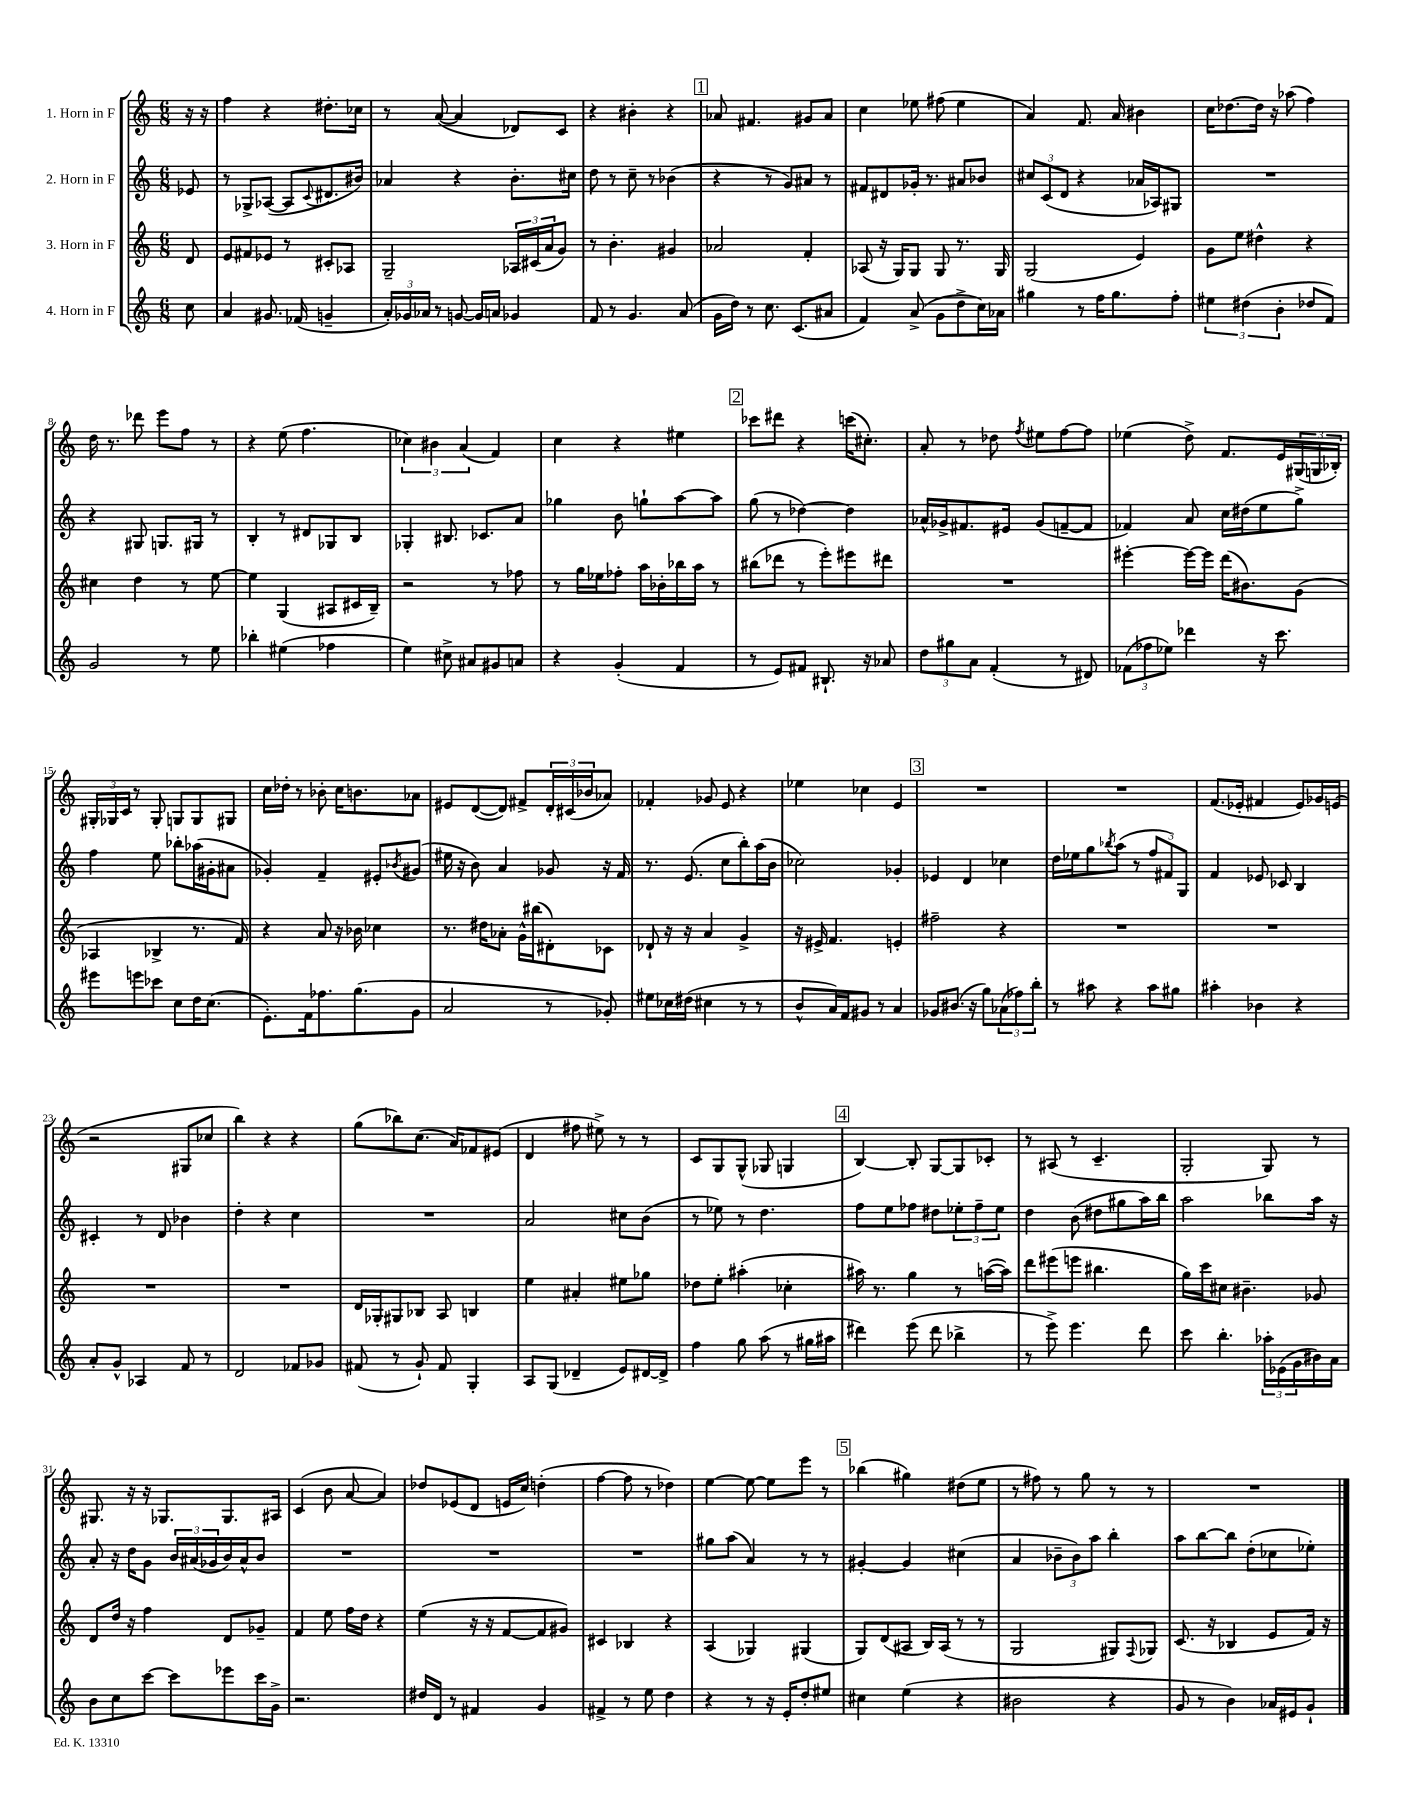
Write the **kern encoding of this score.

**kern	**kern	**kern	**kern
*staff4	*staff3	*staff2	*staff1
*clefG2	*clefG2	*clefG2	*clefG2
*k[]	*k[]	*k[]	*k[]
*M6/8	*M6/8	*M6/8	*M6/8
8cc	8d	8e-	16r
.	.	.	16r
=	=	=	=
4a	8e	8r	4ff
.	8f#	8G-^	.
8.g#	8e-	([8A-	4r
.	8r	8A-]	.
(16f-	.	.	.
.	.	8qqc	.
4g~	8c#'	8.d#	8.dd#'
.	8A-	.	.
.	.	16b#)	16cc-
=	=	=	=
24a')	2G~	4a-	8r
24g-	.	.	.
24a-	.	.	.
8r	.	.	([8a
[8g	.	4r	4a]
16g]	.	.	.
16a	.	.	.
4g-	24A-	8.b'	8d-)
.	(24c#	.	.
.	24a	.	.
.	8g)	.	8c
.	.	16cc#	.
=	=	=	=
8f	8r	8dd	4r
8r	4.b'	8r	.
4.g	.	8cc~	4b#'
.	.	8r	.
.	4g#	(4b-	4r
(8a	.	.	.
=	=	=	=
16g	2a-	4r	8a-
16dd)	.	.	.
8r	.	.	4.f#
8.cc	.	8r	.
.	.	8g)	.
(8.c	.	.	.
.	4f'	8a#	8g#
8a#	.	8r	8a-
=	=	=	=
4f)	(8A-	8f#	4cc
.	16r	8d#	.
.	16G)	.	.
(8a^	8G	16g-'	8ee-
.	.	8.r	.
8g	8G	.	(8ff#
8dd^	8.r	8a#	4ee-
16cc)	.	8b-	.
16a-	16G	.	.
=	=	=	=
4gg#	(2G	12cc#	4a)
.	.	(12c	.
.	.	12d	.
8r	.	4r	8.f
16ff	.	.	.
8.gg#	.	.	16a
.	4e)	16a-	4b#
.	.	16A-)	.
8ff'	.	8G#	.
=	=	=	=
6ee#	8g	2.r	16cc
.	.	.	[8.dd-
.	8ee	.	.
(6dd#	.	.	.
.	4dd#^^	.	16dd-]
.	.	.	16r
6b'	.	.	.
.	.	.	(8aa-
8dd-	4r	.	4ff)
8f)	.	.	.
=	=	=	=
2g	4cc#	4r	16dd
.	.	.	8.r
.	4dd	8G#	8ddd-
.	.	8.G	8eee
8r	8r	.	8ff
.	.	16G#	.
8ee	[8ee	8r	8r
=	=	=	=
4bb-'	4ee]	4B'	4r
(4ee#	(4G	8r	(8ee
.	.	8d#	4.ff
4ff-	8A#	8G-	.
.	16c#	8B	.
.	16B~)	.	.
=	=	=	=
4ee)	2r	4G-'	6cc-)
.	.	.	6b#
8cc#^	.	8.B#	.
.	.	.	(6a
8a#	.	.	.
.	.	8.c-	.
8g#	8r	.	4f)
8a	8ff-	8a	.
=	=	=	=
4r	8r	4gg-	4cc
.	16gg	.	.
.	16ee-	.	.
(4g'	8ff-'	8b	4r
.	16aa	8gg`	.
.	16b-'	.	.
4f	16bb-	[8aa	4ee#
.	16aa	.	.
.	8r	8aa]	.
=	=	=	=
8r	(8bb#	(8gg	8ccc-
8e)	8ddd-	8r	8ddd#
8f#	8r	[4dd-)	4r
8.B#`	8eee')	.	.
.	8eee#	4dd-]	(16ccc
16r	.	.	8.cc#')
8a-	8ddd#	.	.
=	=	=	=
12dd	2.r	16a-^^	8a'
.	.	16g-^	.
12gg#	.	.	.
.	.	8.f#	8r
12a	.	.	.
(4f'	.	.	8dd-
.	.	16e#	.
.	.	.	8qff
.	.	(8g-	8ee#
8r	.	[8f~	[8ff
8d#)	.	8f]	8ff]
=	=	=	=
(12f-	[4eee#'	4f-)	(4ee-
12ff-	.	.	.
12ee-)	.	.	.
4ddd-	16eee#_	8a	8dd^)
.	16eee#]	.	.
.	(16ddd	16cc	8.f
.	8.b#)	(16dd#	.
16r	.	8ee	.
8.ccc	.	.	16e
.	(8g	8gg^)	(24G#
.	.	.	24G
.	.	.	24B-')
=	=	=	=
8eee#	4A-	4ff	24G#'
.	.	.	24G-
.	.	.	24c
8eee	.	.	8r
8ccc-	4B-^	8ee	8G-'
8cc	.	8bb-'	8G
16dd	8.r	(16aa-	8G
(8.cc	.	16g#'	.
.	.	8a#	8G#
.	16f)	.	.
=	=	=	=
8.e')	4r	4g-')	16cc
.	.	.	16dd-'
.	.	.	8r
16f	.	.	.
8.ff-	8a	4f~	8b-'
.	16r	.	16cc
(8.gg	16b-	.	8.b
.	4cc-	8e#'	.
.	.	8qb-	.
8g	.	(8g#	8a-
=	=	=	=
2a	8.r	16ee#	8e#
.	.	16r	.
.	.	8b)	([8d
.	16dd#	.	.
.	8a-'	4a	8d])
.	16g^^	.	8f#^
.	(16bb#	.	.
8r	8d#')	8g-	24d'
.	.	.	(24c#
.	.	.	24b-
8g-')	8c-	16r	8a-)
.	.	16f	.
=	=	=	=
8ee#	8d-`	8.r	4f-'
16cc-	16r	.	.
(16dd#	16r	(8.e	.
4cc#	4a	.	8g-
.	.	8cc	8e
8r	4g^	8bb')	4r
8r	.	(16aa	.
.	.	16b	.
=	=	=	=
8b^^	16r	2cc-)	4ee-
.	16e#^	.	.
16a)	4.f	.	.
16f	.	.	.
8g#	.	.	4cc-
8r	.	.	.
4a	4e'	4g-'	4e
=	=	=	=
8g-	2ff#~	4e-	2.r
(8.b#	.	.	.
.	.	4d	.
16r	.	.	.
8gg)	.	.	.
(12a-	4r	4cc-	.
12ff-)	.	.	.
12bb'	.	.	.
=	=	=	=
8r	2.r	16dd	2.r
.	.	16ee-	.
8aa#	.	8gg	.
.	.	8qbb-	.
4r	.	(8aa	.
.	.	8r	.
8aa#	.	12ff	.
.	.	12f#)	.
8gg#	.	.	.
.	.	12G	.
=	=	=	=
4aa#'	2.r	4f	(8.f
.	.	.	16e-'
4b-	.	8e-	4f#
.	.	8c-	.
4r	.	4B	8e-)
.	.	.	16g-
.	.	.	(16e
=	=	=	=
8a'	2.r	4c#'	2r
8g^^	.	.	.
4A-	.	8r	.
.	.	8d	.
8f	.	4b-	8G#
8r	.	.	8cc-
=	=	=	=
2d	2.r	4dd'	4bb)
.	.	4r	4r
8f-	.	4cc	4r
8g-	.	.	.
=	=	=	=
(8f#	16d	2.r	(8gg
.	16G-'	.	.
8r	8G#	.	8bb-)
8g`)	8B-	.	(8.cc
8f#	8A	.	.
.	.	.	16a)
4G'	4B	.	8f-
.	.	.	(8e#
=	=	=	=
8A	4ee	2a	4d
(8G	.	.	.
4d-~	4a#'	.	8ff#
.	.	.	8ee#^)
8e)	8ee#	8cc#	8r
[16d#	8gg-	(8b	8r
16d#^]	.	.	.
=	=	=	=
4ff	8dd-	8r	8c
.	8ee'	8ee-)	8G
8gg	(4aa#'	8r	(8G^^
(8aa	.	4.dd	8G-
8r	4cc-'	.	4G
16gg#	.	.	.
16aa#	.	.	.
=	=	=	=
4ddd#)	16aa#)	8ff	[4B)
.	8.r	.	.
.	.	8ee	.
(8eee	4gg	8ff-	8B']
8ddd#	.	8dd#	[8G
4bb-^	8r	12ee-'	8G]
.	.	12ff-~	.
.	([16aa	.	8c-'
.	.	12ee-	.
.	16aa])	.	.
=	=	=	=
8r	8ddd	4dd	8r
8eee^)	(8eee#	.	(8A#
4.eee	8eee	(8b	8r
.	4.bb#	8dd#	4.c~
.	.	8gg#	.
8ddd	.	16aa)	.
.	.	16bb	.
=	=	=	=
8ccc	16gg)	2aa	2G'
.	16ccc	.	.
4.bb'	8cc#	.	.
.	4.b#~	.	.
24aa-'	.	8bb-	8G)
(24e-	.	.	.
24g	.	.	.
16b#)	8g-	16aa	8r
16a	.	16r	.
=	=	=	=
8b	8d	8a'	8.G#
8cc	16dd	16r	.
.	16r	16dd	16r
[8ccc	4ff	8g	16r
.	.	.	8.G-
8ccc]	.	24b	.
.	.	(24a#	.
.	.	24g-	.
8eee-	8d	16b)	8.G-
.	.	16a#^^	.
16ccc	8g-~	8b	.
16g^	.	.	16A#
=	=	=	=
2.r	4f	2.r	(4c
.	8ee	.	8b
.	16ff	.	[8a
.	16dd	.	.
.	4r	.	4a])
=	=	=	=
16dd#	(4ee	2.r	8dd-
16d	.	.	.
8r	.	.	(8e-
4f#	16r	.	8d
.	16r	.	.
.	[8f	.	16e
.	.	.	16cc)
4g	8f]	.	(4dd'
.	8g#)	.	.
=	=	=	=
4f#^	4c#	2.r	[4ff
8r	4B-	.	8ff]
8ee	.	.	8r
4dd	4r	.	4dd-)
=	=	=	=
4r	(4A	8gg#	[4ee
.	.	(8aa	.
8r	4G-)	4a)	8ee_
16r	.	.	8ee]
16e'	.	.	.
8dd'	(4G#	8r	8eee
8ee#	.	8r	8r
=	=	=	=
4cc#	8G)	[4g#'	(4bb-
.	(8d	.	.
(4ee	8A#	4g#]	4gg#)
.	16B)	.	.
.	(16A#	.	.
4r	8r	(4cc#	(8dd#
.	8r	.	8ee
=	=	=	=
2b#	2G	4a	8r
.	.	.	8ff#)
.	.	12b-~	8r
.	.	12b-)	.
.	.	.	8gg
.	.	12aa	.
4r	8G#)	4bb'	8r
.	8qqF	.	.
.	8G-	.	8r
=	=	=	=
8g	(8.c	8aa	2.r
8r	.	[8bb	.
.	16r	.	.
4b)	4B-	8bb]	.
.	.	(8dd'	.
16a-	8e	8cc-	.
16e#	.	.	.
8g`	16f)	8ee-')	.
.	16r	.	.
==	==	==	==
*-	*-	*-	*-
